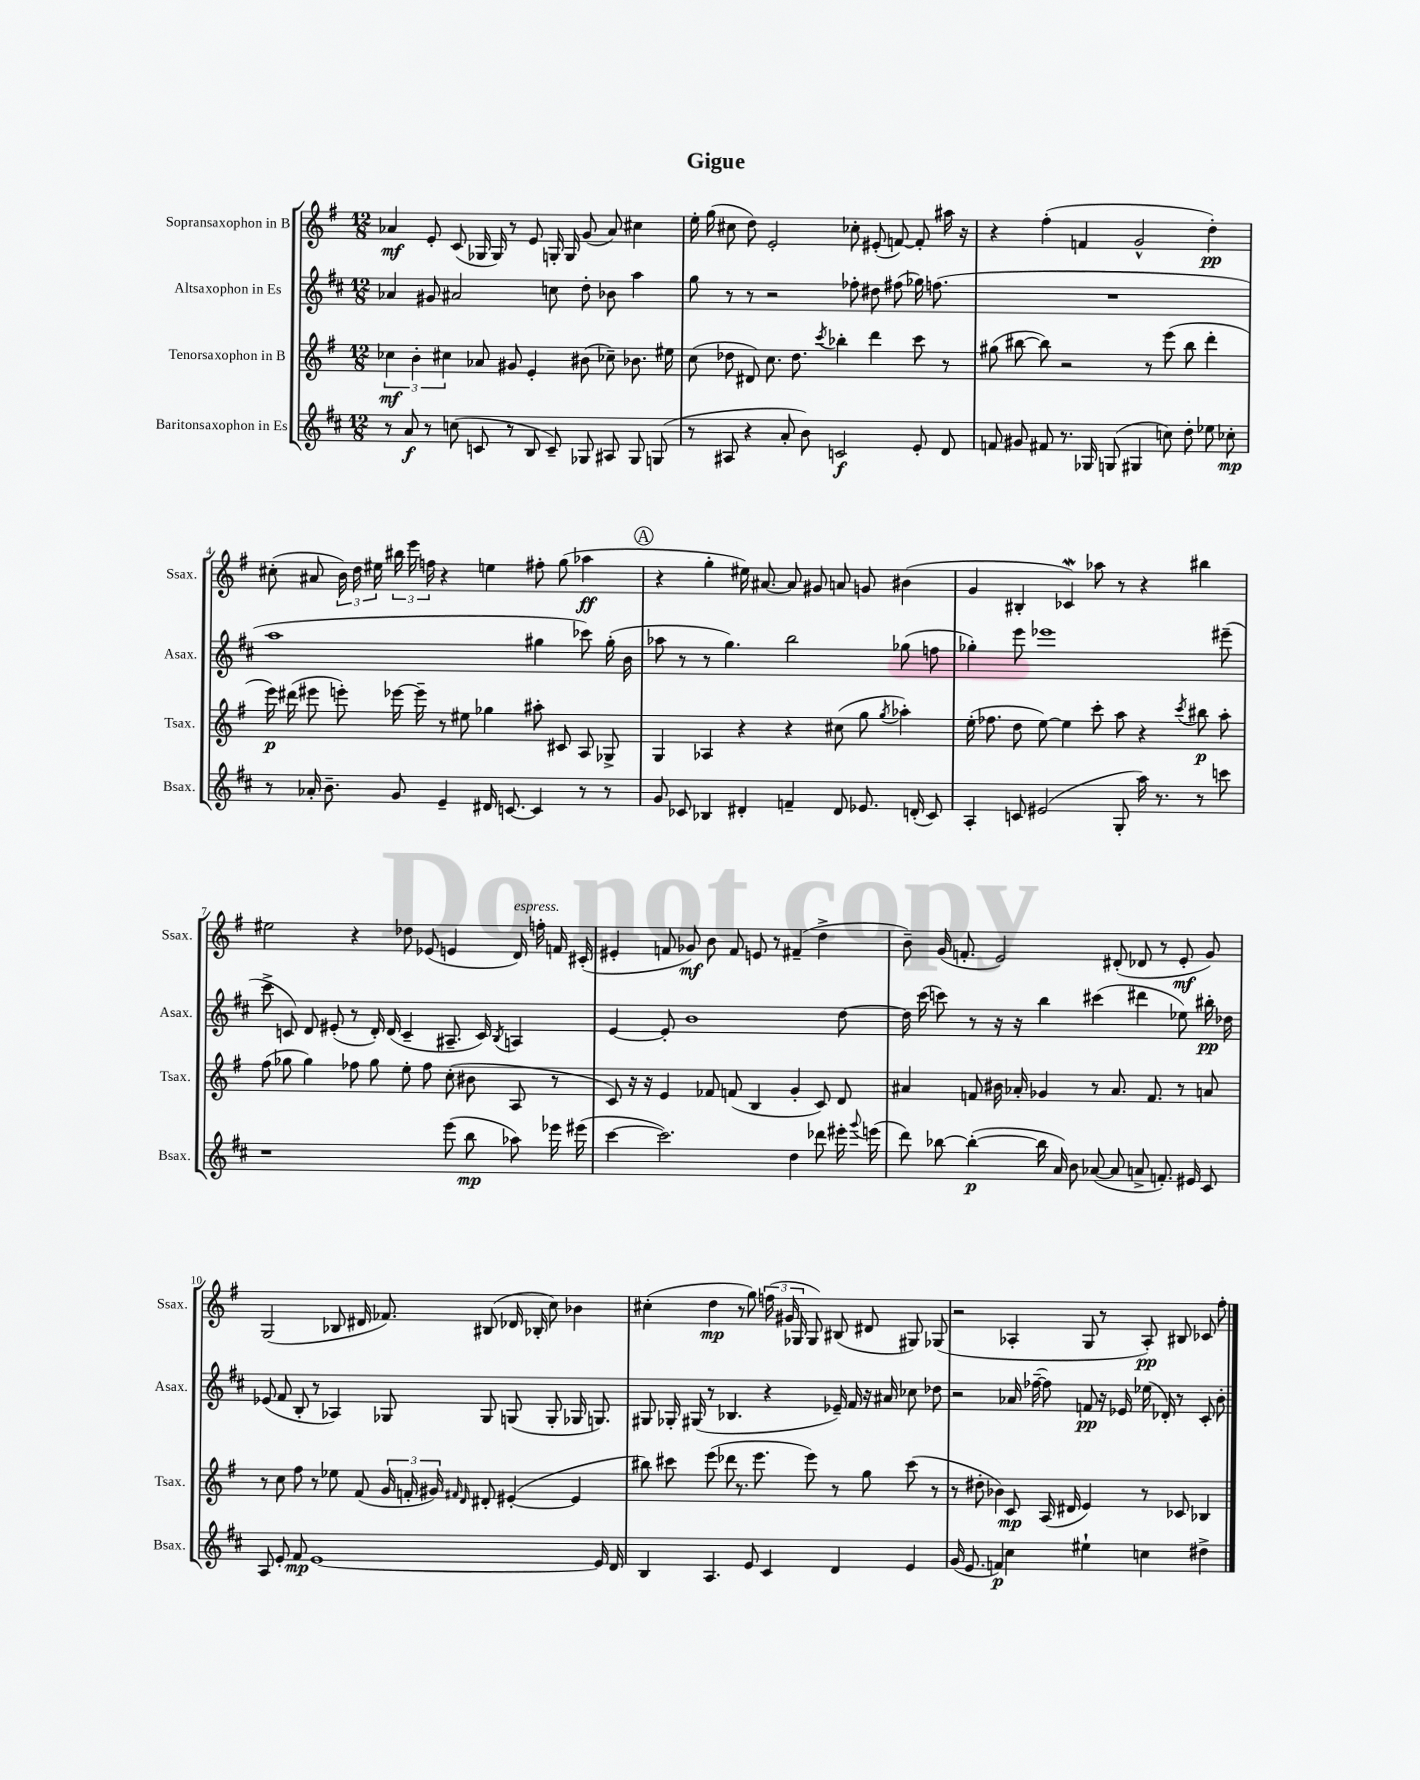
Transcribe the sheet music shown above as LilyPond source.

\header { title = "Gigue" }
<<
\new StaffGroup <<
\new Staff = "s0" \with { instrumentName = "Sopransaxophon in B" shortInstrumentName = "Ssax." } {
    \clef treble \key g \major \numericTimeSignature \time 12/8
    \autoBeamOff aes'4\mf e'8-. c'8( ges16 ges16) r8 e'8 g16-. g16 g'8( aes'8) cis''4 |
    e''16-. g''16( cis''8 d''8) e'2-. ces''8-. eis'8-.( f'8~) f'8-. ais''16 r16 |
    r4 fis''4-.( f'4 g'2-^ d''4-.\pp) |
    cis''8-.( ais'8 \tuplet 3/2 { b'16) d''16 eis''16 } \tuplet 3/2 { bis''16 e'''16 f''16 } r4 e''4 fis''8-. g''8( aes''4\ff |
    \mark \markup { \circle "A" } r4 g''4-. eis''16) ais'8.~ ais'8 gis'8 a'8 g'8 bis'4( |
    g'4 bis4-. ces'4\mordent) aes''8 r8 r4 bis''4 |
    eis''2 r4 des''8 ees'8( e'4 d'16^\markup { \italic "espress." }) f''16-. f'16 cis'16-.( |
    eis'4-. f'8 ges'8\mf) b'8 f'8 e'8 r8 fis'4--( d''4-> |
    b'8--) g'16( f'8.-. e'2) dis'8-.( des'8 r8 e'8-.\mf g'8) |
    g2( bes8 dis'16 fes'8.) bis8( des'16 bes16-. c''8) bes'4 |
    cis''4-.( d''4\mp r8 g''8) \tuplet 3/2 { f''16( gis'16 ges16 } ges8) bis8( dis'8 gis8) ges8( |
    r2 aes4-. g8 r8 aes8-.\pp) bis8 ces'8 fis''8-. \bar "|." |
}
\new Staff = "s1" \with { instrumentName = "Altsaxophon in Es" shortInstrumentName = "Asax." } {
    \clef treble \key d \major \numericTimeSignature \time 12/8
    \autoBeamOff aes'4 gis'8 ais'2 c''8 d''8-. bes'8 a''4 |
    g''8 r8 r8 r2 fes''8-. dis''8 fis''8( ges''16) f''8.( |
    R1. |
    a''1 gis''4 ces'''8) gis''16-.( b'16 |
    \mark \markup { \circle "A" } aes''8 r8 r8 g''4.) b''2 ges''8( f''8 |
    ges''4-.) e'''8 ees'''1 eis'''8--( |
    cis'''8-> c'8) d'8 eis'8-.( r8 d'16-.) d'16( c'4-- ais8.-- c'16) \acciaccatura { b8 } a4 |
    e'4~ e'8-. b'1 d''8~ |
    d''16 cis'''16( c'''8) r8 r16 r16 b''4 cis'''4( dis'''4 ees''8) bis''16-.\pp des''16 |
    ees'8( fis'8 b8-. r8 aes4) ges8 ges8 g8( g8-. ges16 g8.) |
    gis8 ges16-. gis16( r8 bes4. r4 ees'16--) fis'16 r16 ais'16 ces''8 des''8 |
    r2 aes'16 fes''16~--( fes''8) f'8\pp r16 ees'16 ees''16( des'16-.) r8 cis'8-. b'8-. \bar "|." |
}
\new Staff = "s2" \with { instrumentName = "Tenorsaxophon in B" shortInstrumentName = "Tsax." } {
    \clef treble \key g \major \numericTimeSignature \time 12/8
    \autoBeamOff \tuplet 3/2 { ces''4\mf b'4-. cis''4 } aes'8 gis'8 e'4-. bis'8( ces''8--) bes'8. eis''16 |
    c''8( des''8 dis'8) c''8. des''8. \acciaccatura { c'''8 } bes''4-. d'''4 c'''8 r8 |
    gis''8( bis''8~ bis''8) r2 r8 e'''8( bis''8 d'''4-. |
    e'''16\p) dis'''16( eis'''8 e'''8-.) ees'''16~ ees'''16-- r8 eis''8 ges''4 ais''8-. cis'8 a8 ges8-> |
    \mark \markup { \circle "A" } g4 aes4 r4 r4 cis''8( g''8 \acciaccatura { g''8 } aes''4-.) |
    e''16-.( fes''8. d''8 e''8~) e''4 c'''8-. a''8 r4 \acciaccatura { c'''8 } bis''8\p a''8-. |
    fis''8( ges''8 ges''4) fes''8 ges''8 e''8-. fes''8 c''8-.( bis'8 a8 r8 |
    c'8) r16 r16 e'4 fes'8 f'8( b4 g'4-. c'8) d'8 |
    ais'4 f'8 bis'16 aes'16-. ges'4 r8 aes'8. f'8. r8 a'8 |
    r8 c''8 fis''8 r8 ees''8 fis'8( \tuplet 3/2 { g'16 f'16-. gis'16) } \grace { fis'16 d'16 } dis'8-. eis'4~-.( eis'4 |
    bis''8) cis'''8 e'''8( des'''8 r8. e'''8. e'''8) r8 g''8 cis'''8( r8 |
    r8 dis''8-. bes'4) c'8\mp a16( dis'16 e'4) r8 ces'8 bes4 \bar "|." |
}
\new Staff = "s3" \with { instrumentName = "Baritonsaxophon in Es" shortInstrumentName = "Bsax." } {
    \clef treble \key d \major \numericTimeSignature \time 12/8
    \autoBeamOff r8 a'8\f r8 c''8( c'8 r8 b8 c'8--) ges8 ais8 ges8 g8( |
    r8 ais8 r4 a'8-. b'8) c'2\f e'8-. d'8 |
    f'8 gis'8 fis'8 r8. ges16 g8( gis4 c''8) d''8-. ees''8 ces''8-.\mp |
    r8 aes'16-. b'8.-- g'8 e'4-- dis'16 c'8.~ c'4 r8 r8 |
    \mark \markup { \circle "A" } g'8 ces'8 bes4 dis'4-. f'4-- dis'8 ees'8. d'16-.( ces'8) |
    a4-. c'8 eis'2( g8-. a''16) r8. r8 c'''8 |
    r1 e'''8( b''8\mp aes''8) ees'''16 eis'''16( |
    cis'''4~ cis'''2.) d''4 des'''8 eis'''16-. \appoggiatura { g'''8 } e'''16( |
    d'''8) bes''8~ bes''4~-.\p( bes''16 a'16) b'8 aes'8~( aes'8 a'8-> f'8.-.) eis'16 cis'8 |
    a8 e'8-. fis'8\mp e'1~ e'16 d'16 |
    b4 a4. e'8 cis'4 d'4 e'4 |
    g'16( e'8. f'4\p) cis''4 eis''4-! c''4 dis''4-> \bar "|." |
}
>>
>>
